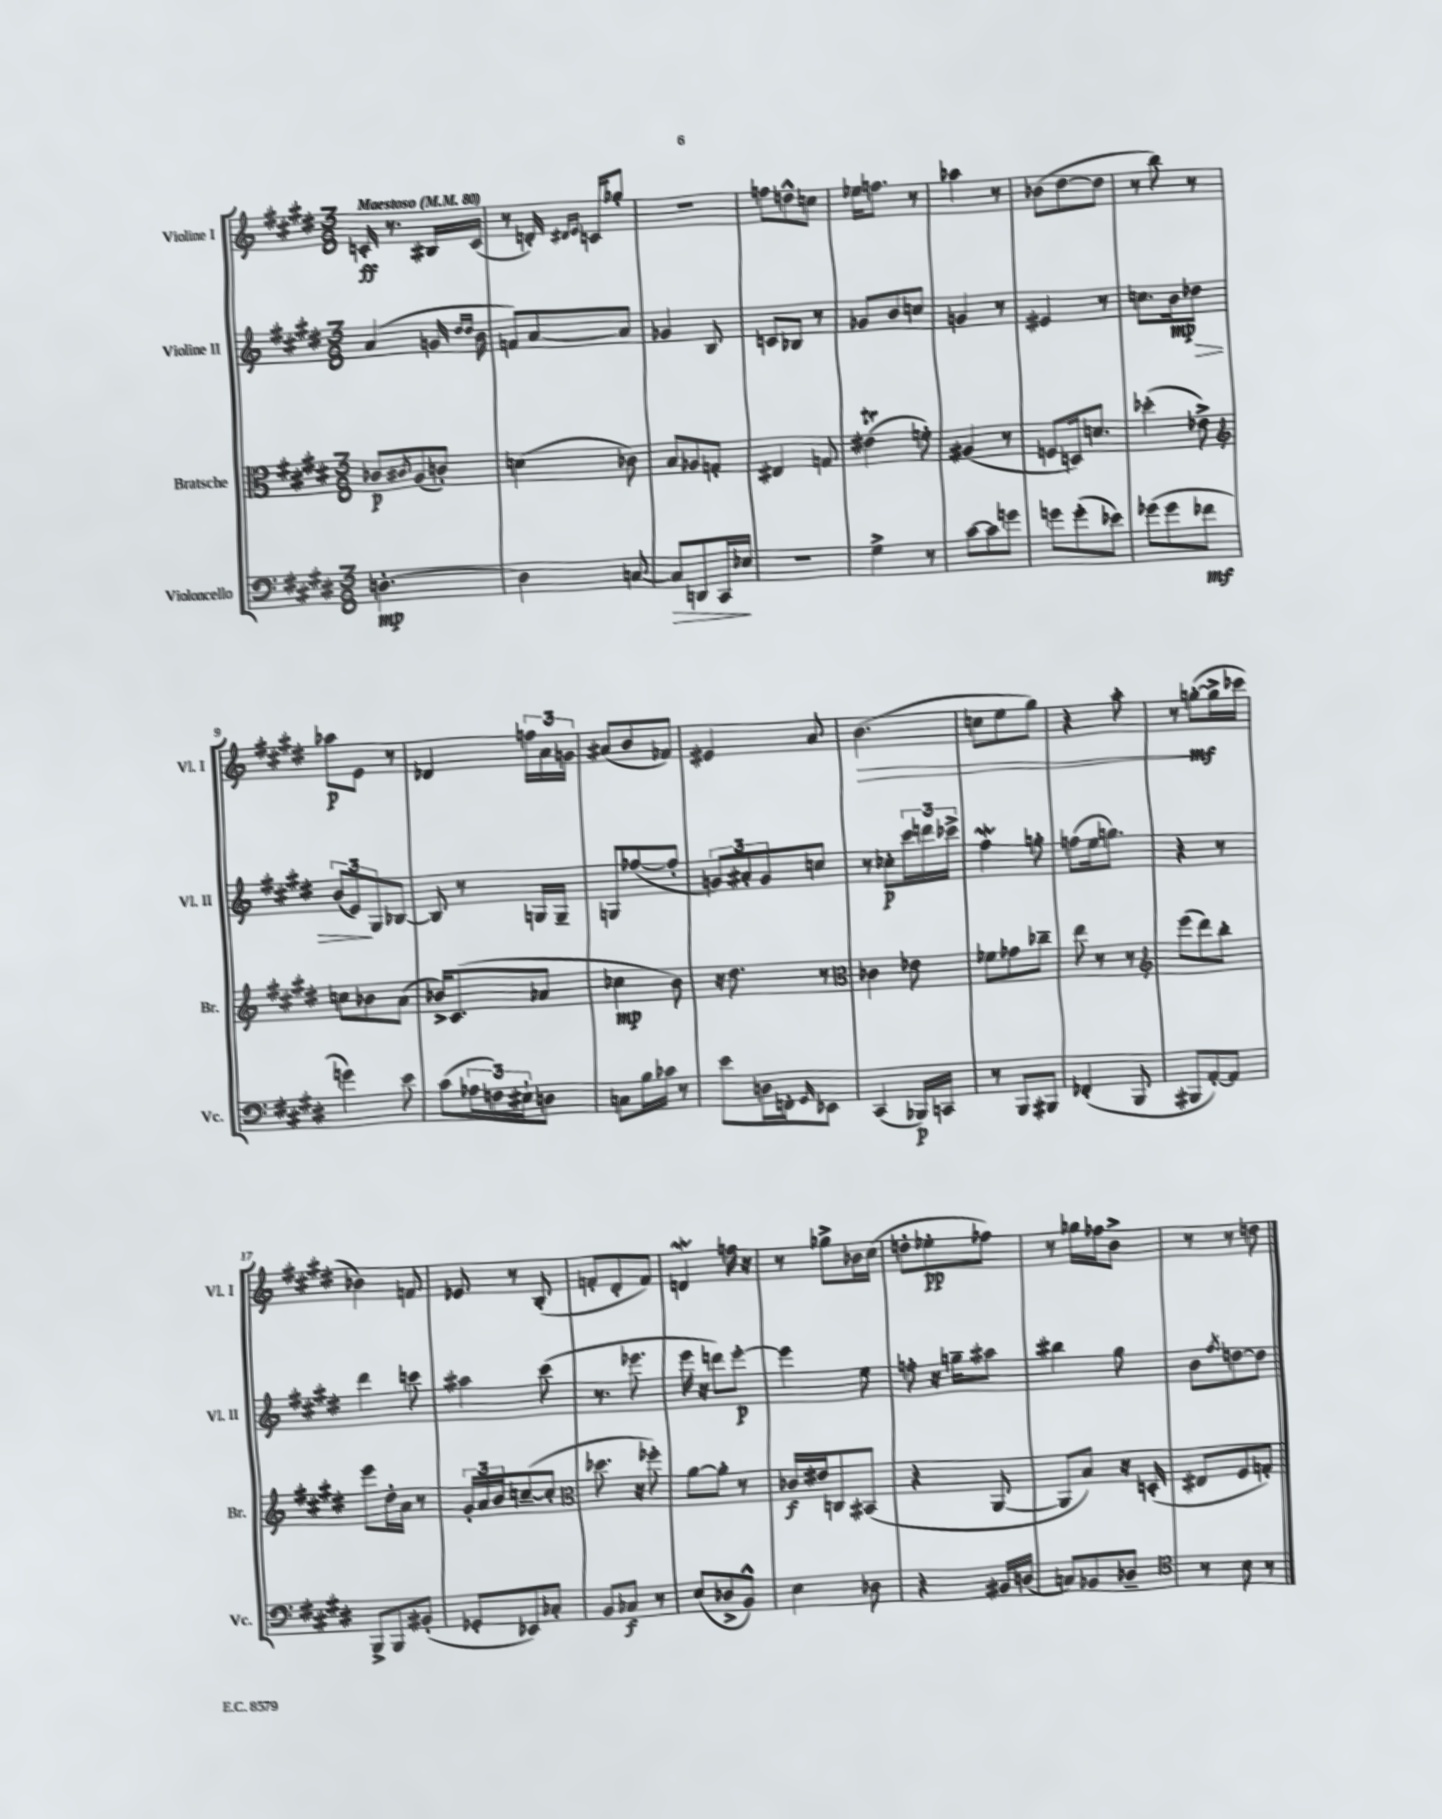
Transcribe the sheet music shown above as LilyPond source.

<<
\new StaffGroup <<
\new Staff = "s0" \with { instrumentName = "Violine I" shortInstrumentName = "Vl. I" } {
    \clef treble \key e \major \numericTimeSignature \time 3/8 \tempo "Maestoso" 4 = 80
    c'16-.\ff r8. bis16 c'16( |
    r8 d'16-.) \grace { dis'16 e'16 } c'16 ges''8-. |
    R4. |
    f''8 d''8-^ c''8 |
    ees''16 f''8. r8 |
    aes''4 r8 |
    bes'8( dis''8~ dis''8 |
    r8 b''8) r8 |
    aes''8\p e'8 r8 |
    des'4 \tuplet 3/2 { f''16 a'16 g'16 } |
    ais'8( b'8 fes'8) |
    eis'4 a'8 |
    b'4.\>( |
    c''8 e''8 gis''8) |
    r4 a''8-. |
    r8 g''8~-.\mf\!( g''16-> ces'''16 |
    bes'4) f'8 |
    ees'8 r8 b8-.( |
    f'8-. dis'8-. f'8) |
    d'4\mordent f''16 r16 |
    r8 ges''8-> bes'16 cis''16( |
    d''8-. ees''8-.\pp fes''8) |
    r8 ges''16 fes''16 b'8-> |
    r8 r8 d''8 \bar "|." |
}
\new Staff = "s1" \with { instrumentName = "Violine II" shortInstrumentName = "Vl. II" } {
    \clef treble \key e \major \numericTimeSignature \time 3/8
    a'4( g'16 \grace { dis''16 dis''16 } b'16 |
    f'8) a'8~ a'8 |
    ges'4 b8 |
    c'8 bes8 r8 |
    ges'8 b'8 c''8 |
    g'4 r8 |
    eis'4 r8 |
    c''8. b'16\mp des''8\> |
    \tuplet 3/2 { b'8( e'8\!) gis8 } bes8~ |
    bes8 r8 g16 g16-- |
    g8 fes''8~( fes''8-. |
    \tuplet 3/2 { g'8) ais'8-. g'8 } c''8 |
    r8 ces''8-.\p \tuplet 3/2 { cis'''16 d'''16 ces'''16-> } |
    fis''4\mordent g''8-. |
    f''8( e''16 g''8.) |
    r4 r8 |
    dis'''4 c'''8 |
    ais''4 cis'''8( |
    r8. ees'''8. |
    e'''16 r16 d'''8) e'''8~-.\p |
    e'''4 e''8 |
    f''8-. r16 g''16-- ais''8 |
    bis''4 gis''8 |
    b'8 \acciaccatura { fis''8 } d''8~ d''8 \bar "|." |
}
\new Staff = "s2" \with { instrumentName = "Bratsche" shortInstrumentName = "Br." } {
    \clef alto \key e \major \numericTimeSignature \time 3/8
    ces'8\p \acciaccatura { cis'8 } a8( c'8-.) |
    d'4( ces'8) |
    b8 aes8 g8-. |
    eis4 g8 |
    eis'4\trill( f'8-.) |
    ais4( r8 |
    f8 d16) d'8. |
    des''4-.( ees'8->) |
    \clef treble c''8 bes'8 a'8( |
    bes'16->) cis'8.( aes'8 |
    ces''4\mp b'8) |
    r16 dis''8. r8 |
    \clef alto ces'4 ees'8 |
    fes'8 ges'8 ces''8-- |
    e''8 r8 r8 |
    \clef treble e'''8( dis'''8) b''8-. |
    e'''8 dis''16-. a'16 r8 |
    \tuplet 3/2 { gis'16-. a'16 b'16 } c''8~--( c''8-. |
    \clef alto des''8. r16 fes''8-.) |
    a'8~ a'8-. r8 |
    ces'16\f eis'16 c8 bis,8( |
    r4 a,8~ |
    a,8 b8) r16 d16-.( |
    eis8 fis8 g8-.) \bar "|." |
}
\new Staff = "s3" \with { instrumentName = "Violoncello" shortInstrumentName = "Vc." } {
    \clef bass \key e \major \numericTimeSignature \time 3/8
    d4.~-.\mp |
    d4 c8~ |
    c8\> d,8 cis,16 ees16\! |
    R4. |
    gis4-> r8 |
    cis'8~ cis'8 g'8 |
    g'8 g'8-.( ees'8) |
    ges'8( ges'8 fes'8\mf |
    g'4) e'8 |
    cis'8( \tuplet 3/2 { aes16 f16) eis16-! } d8 |
    c8 b16 ces'16 r8 |
    e'8 d16 f,16-. \grace { gis,16 } ees,8 |
    cis,4( bes,,16\p) c,16 |
    r8 b,,8 bis,,8 |
    fes,4-.( b,,8 |
    bis,,8 a,8~-.) a,8 |
    b,,8-> b,,8 bis,8-.( |
    ges,8-. ees,8) ces8-. |
    b,8 ces8\f r8 |
    e8( des8-> b,8-^) |
    e4 des8 |
    r4 bis,16 d16( |
    c8) bes,8 des8-- |
    \clef tenor r8 b8 r8 \bar "|." |
}
>>
>>
